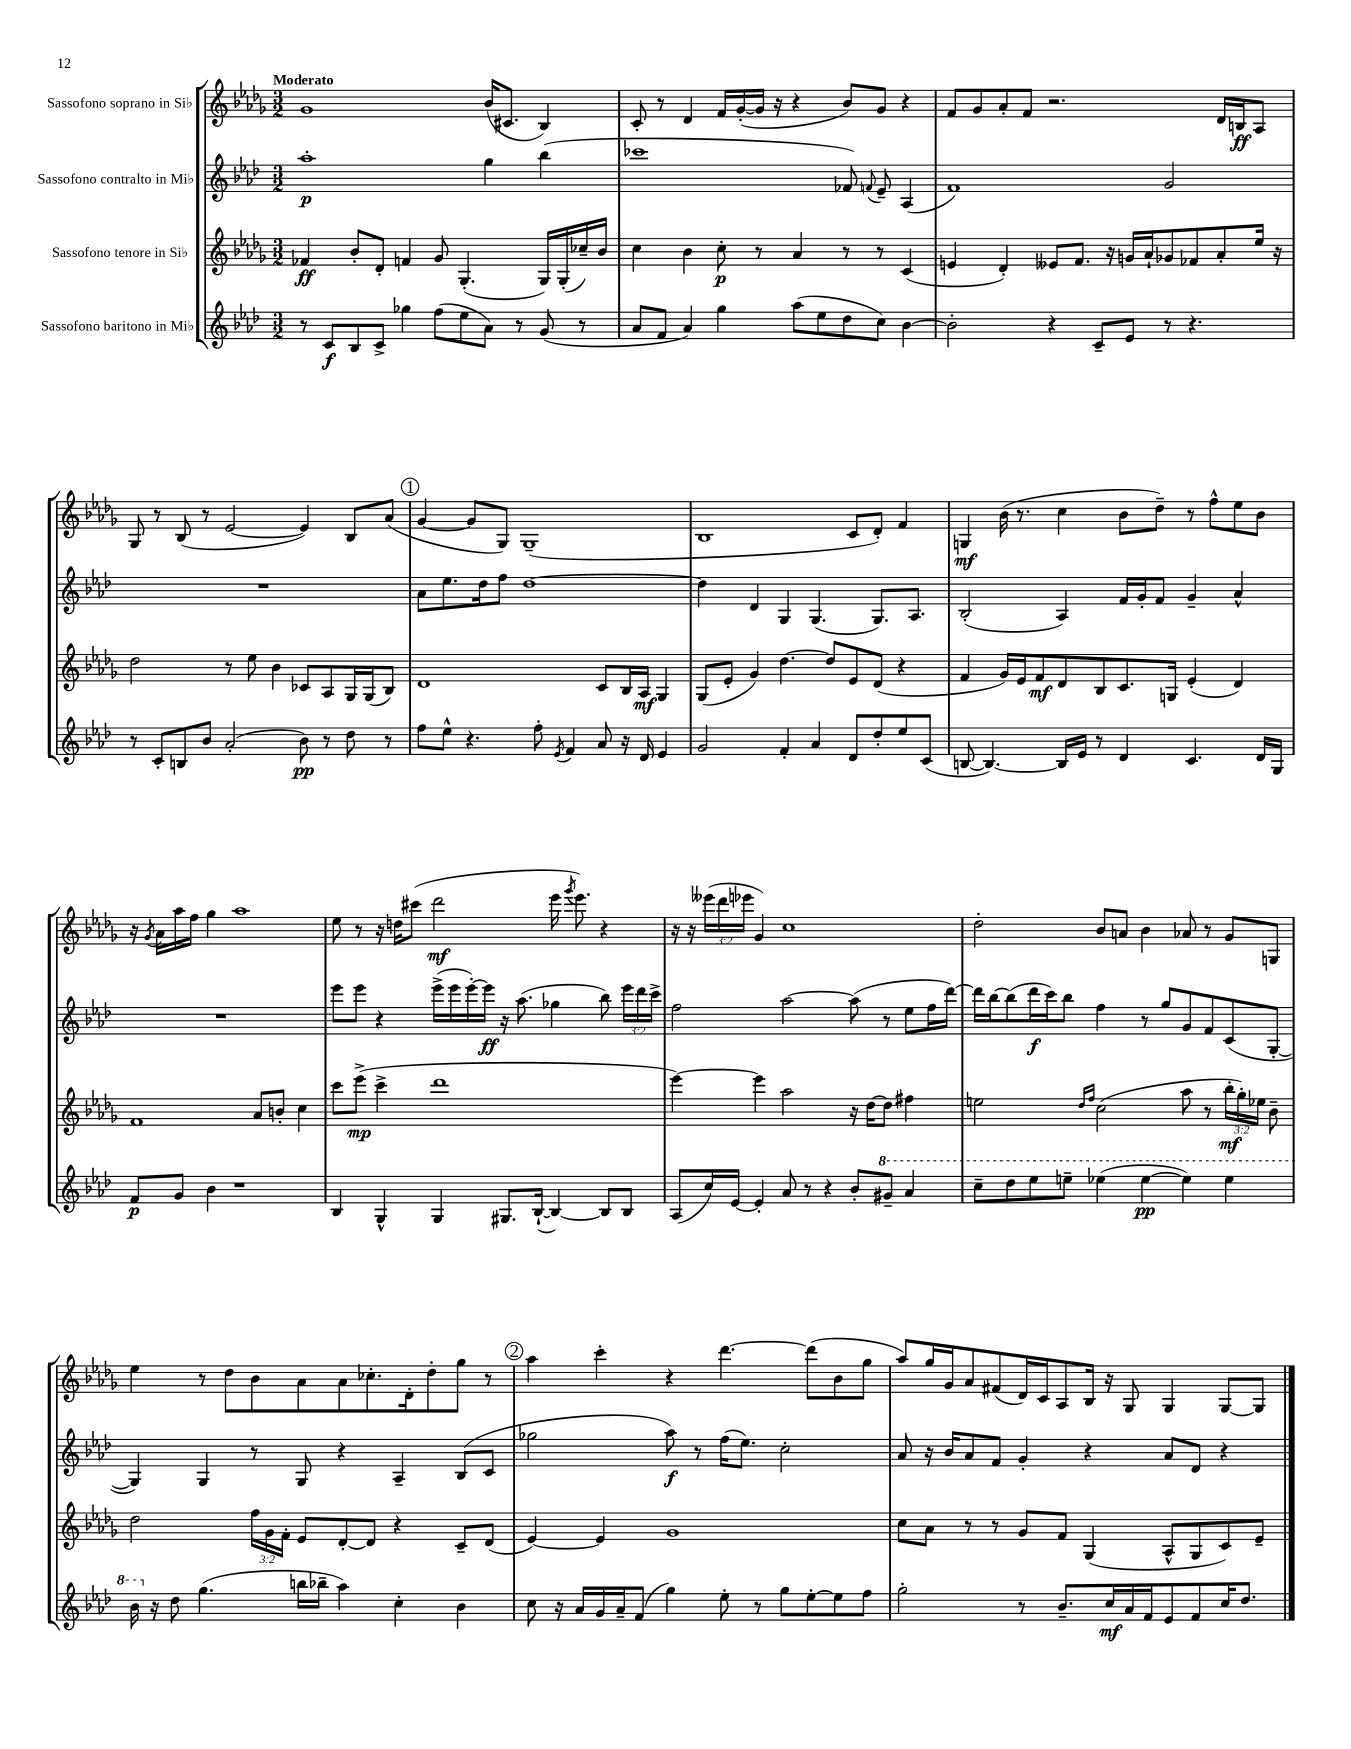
<<
\new StaffGroup <<
\new Staff = "s0" \with { instrumentName = "Sassofono soprano in Sib" } {
    \clef treble \key des \major \numericTimeSignature \time 3/2 \override Staff.TupletNumber.text = #tuplet-number::calc-fraction-text \tempo "Moderato"
    \autoBeamOff ges'1 bes'16[( cis'8.] bes4) |
    c'8-. r8 des'4 f'16[ ges'16~-.( ges'16] r16 r4 bes'8[) ges'8] r4 |
    f'8[ ges'8 aes'8-. f'8] r2. des'16[ b16\ff aes8] |
    ges8 r8 bes8( r8 ees'2~ ees'4) bes8[ aes'8]( |
    \mark \markup { \circle "1" } ges'4~ ges'8[ ges8]) ges1--( |
    bes1 c'8[ des'8]-.) f'4 |
    g4\mf bes'16( r8. c''4 bes'8[ des''8]--) r8 f''8[-^ ees''8 bes'8] |
    r16 \acciaccatura { ges'8 } aes'16[ aes''16 f''16] ges''4 aes''1 |
    ees''8 r8 r16 d''16[ cis'''8]( des'''2\mf ees'''16 \acciaccatura { ges'''8 } ees'''8.) r4 |
    r16 r16 \tuplet 3/2 { eeses'''16[( des'''16 ees'''16] } ges'4) c''1 |
    des''2-. bes'8[ a'8] bes'4 aes'8 r8 ges'8[ g8] |
    ees''4 r8 des''8[ bes'8 aes'8 aes'8 ces''8.-. des'16-. des''8-. ges''8] r8 |
    \mark \markup { \circle "2" } aes''4 c'''4-. r4 des'''4.~ des'''8[( bes'8 ges''8] |
    aes''8[) ges''16 ges'16 aes'8 fis'8( des'16) c'16 aes8 bes16] r16 ges8 ges4 ges8[~ ges8] \bar "|." |
}
\new Staff = "s1" \with { instrumentName = "Sassofono contralto in Mib" } {
    \clef treble \key aes \major \numericTimeSignature \time 3/2 \override Staff.TupletNumber.text = #tuplet-number::calc-fraction-text
    \autoBeamOff aes''1-.\p g''4 bes''4( |
    ces'''1 fes'8) \appoggiatura { f'8 } ees'8-- aes4( |
    f'1) g'2 |
    R1. |
    \mark \markup { \circle "1" } aes'8[ ees''8. des''16 f''8] des''1~ |
    des''4 des'4 g4 g4.( g8.[) aes8.] |
    bes2-.( aes4) f'16[ g'16-. f'8] g'4-- aes'4-^ |
    R1. |
    ees'''8[ ees'''8] r4 ees'''16[->( ees'''16 ees'''16~-.) ees'''16]\ff r16 aes''8.( ges''4 bes''8) \tuplet 3/2 { ees'''16[ des'''16 c'''16]-> } |
    f''2 aes''2~ aes''8( r8 ees''8[ f''16 des'''16]~) |
    des'''16[ bes''16~ bes''8( des'''16\f c'''16) bes''8] f''4 r8 g''8[ g'8 f'8 c'8( g8]~-. |
    g4) g4 r8 g8 r4 aes4-- bes8[( c'8] |
    \mark \markup { \circle "2" } ges''2 aes''8\f) r8 f''16[( ees''8.]) c''2-. |
    aes'8 r16 bes'16[ aes'8 f'8] g'4-. r4 aes'8[ des'8] r4 \bar "|." |
}
\new Staff = "s2" \with { instrumentName = "Sassofono tenore in Sib" } {
    \clef treble \key des \major \numericTimeSignature \time 3/2 \override Staff.TupletNumber.text = #tuplet-number::calc-fraction-text
    \autoBeamOff fes'4\ff bes'8[-. des'8]-. f'4 ges'8 ges4.-.( ges16[) ges16-.( ces''16--) bes'16] |
    c''4 bes'4 c''8-.\p r8 aes'4 r8 r8 c'4( |
    e'4 des'4-.) eeses'8[ f'8.] r16 g'16[ aes'16-! ges'8 fes'8 aes'8-. ees''16] r16 |
    des''2 r8 ees''8 bes'4 ces'8[ aes8 ges16 ges16( bes8]) |
    \mark \markup { \circle "1" } des'1 c'8[ bes16 aes16]\mf ges4 |
    ges8[( ees'8]-. ges'4) des''4.~ des''8[ ees'8 des'8]( r4 |
    f'4 ges'16[) ees'16 f'8\mf des'8 bes8 c'8. g16] ees'4-.( des'4) |
    f'1 aes'8[ b'8]-. c''4 |
    c'''8[ ees'''8]->\mp( c'''4-> des'''1 |
    ees'''4~) ees'''4 aes''2 r16 des''16[~ des''8] fis''4 |
    e''2 \grace { des''16[ f''16] } c''2( aes''8 r8 \tuplet 3/2 { bes''16[-.\mf ges''16-.) ees''16] } bes'8-- |
    des''2 \tuplet 3/2 { f''16[ ges'16 f'16]-. } ees'8[ des'8~-. des'8] r4 c'8[-- des'8]( |
    \mark \markup { \circle "2" } ees'4~) ees'4 ges'1 |
    c''8[ aes'8] r8 r8 ges'8[ f'8] ges4( aes8[-^ ges8 c'8) ees'8]-- \bar "|." |
}
\new Staff = "s3" \with { instrumentName = "Sassofono baritono in Mib" } {
    \clef treble \key aes \major \numericTimeSignature \time 3/2
    \autoBeamOff r8 c'8[\f bes8 c'8]-> ges''4 f''8[( ees''8 aes'8]) r8 g'8( r8 |
    aes'8[ f'8] aes'4) g''4 aes''8[( ees''8 des''8 c''8]) bes'4~ |
    bes'2-. r4 c'8[-- ees'8] r8 r4. |
    r8 c'8[-. b8 bes'8] aes'2-.( bes'8\pp) r8 des''8 r8 |
    \mark \markup { \circle "1" } f''8[ ees''8]-^ r4. f''8-. \acciaccatura { ees'8 } f'4 aes'8 r16 des'16 ees'4 |
    g'2 f'4-. aes'4 des'8[ des''8-. ees''8 c'8]( |
    b8~ b4.~) b16[ ees'16] r8 des'4 c'4. des'16[ g16] |
    f'8[\p g'8] bes'4 r1 |
    bes4 g4-^ g4 gis8.[ bes16]~-!( bes4~) bes8[ bes8] |
    aes8[( c''16) ees'16]~ ees'4-. aes'8 r8 r4 bes'8[-. \ottava #1 gis''8]-- aes''4 |
    c'''8[-- des'''8 ees'''8 e'''8]-- ees'''4( ees'''4~\pp ees'''4) ees'''4 |
    bes''16 \ottava #0 r16 des''8 g''4.( b''16[ bes''16]-- aes''4) c''4-. bes'4 |
    \mark \markup { \circle "2" } c''8 r16 aes'16[ g'16 aes'16-- f'8]( g''4) ees''8-. r8 g''8[ ees''8~-. ees''8 f''8] |
    g''2-. r8 bes'8.[-- c''16\mf aes'16 f'16 ees'8 f'8 c''16 des''8.] \bar "|." |
}
>>
>>
\layout { \context { \Score \remove "Bar_number_engraver" } }
